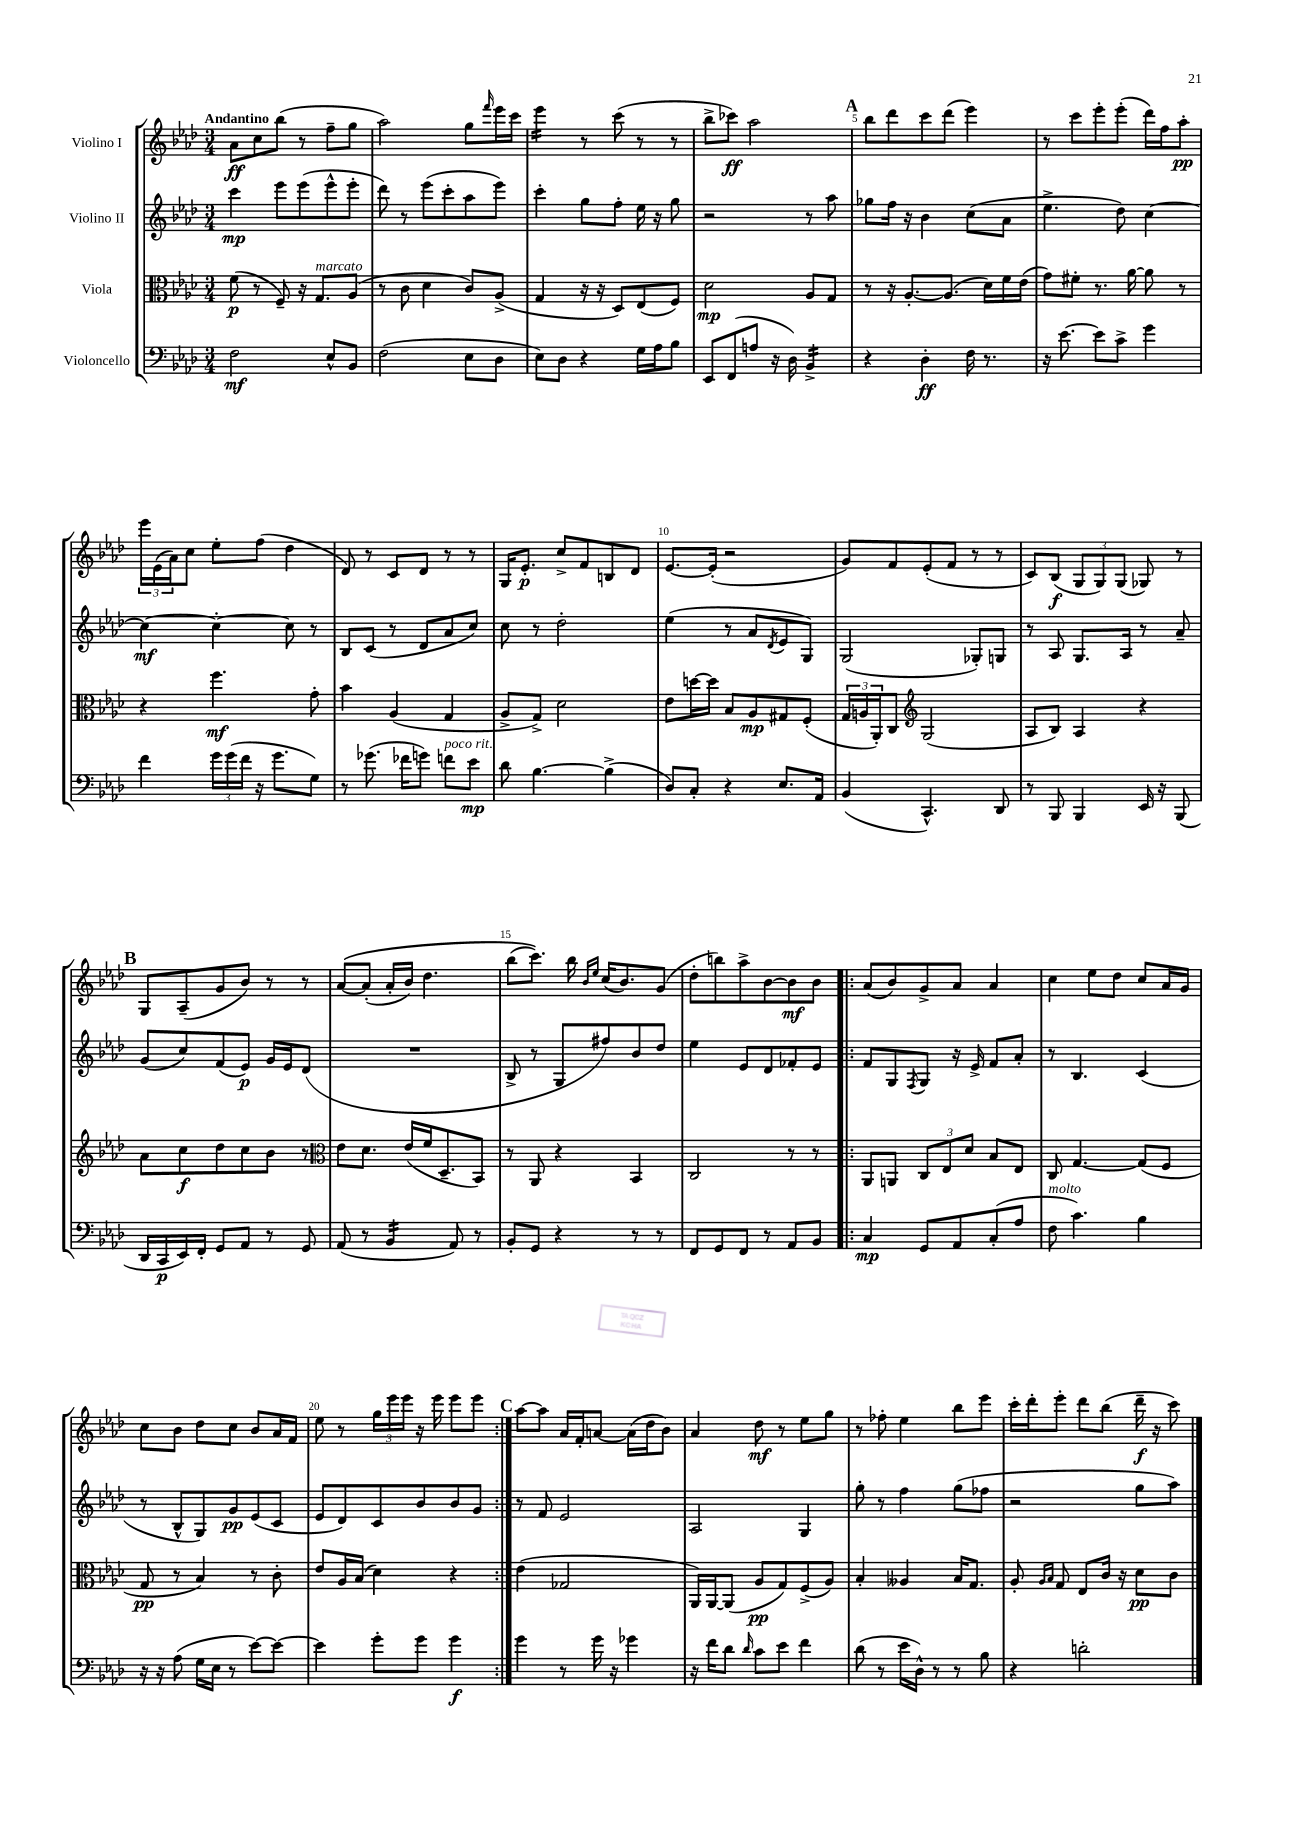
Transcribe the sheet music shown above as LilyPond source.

<<
\new StaffGroup <<
\new Staff = "s0" \with { instrumentName = "Violino I" } {
    \clef treble \key aes \major \numericTimeSignature \time 3/4 \tempo "Andantino"
    aes'8\ff c''8 bes''8( r8 f''8-- g''8 |
    aes''2) g''8 \grace { f'''16 } ees'''16 c'''16 |
    ees'''4:16 r8 c'''8( r8 r8 |
    bes''8-> ces'''8\ff) aes''2 |
    \mark \markup { \bold "A" } bes''8 des'''8 c'''8 des'''8( ees'''4) |
    r8 c'''8 ees'''8-. ees'''8-.( des'''16) f''16 aes''8-.\pp |
    \tuplet 3/2 { ees'''16 ees'16( aes'16) } c''8 ees''8-. f''8( des''4 |
    des'8) r8 c'8 des'8 r8 r8 |
    g16 ees'8.-.\p c''8-> f'8 b8 des'8 |
    ees'8.~ ees'16-.( r2 |
    g'8) f'8 ees'8-.( f'8 r8 r8 |
    c'8) bes8\f( \tuplet 3/2 { g8 g8) g8( } ges8) r8 |
    \mark \markup { \bold "B" } g8 aes8--( g'8 bes'8) r8 r8 |
    aes'8~\( aes'8-.( aes'16-. bes'16) des''4. |
    bes''8( c'''8.)\) bes''16 \grace { bes'16 ees''16 } c''16( bes'8.) g'8( |
    des''8-. b''8) aes''8-> bes'8~ bes'8\mf bes'8 |
    \repeat volta 2 { aes'8( bes'8) g'8-> aes'8 aes'4 |
    c''4 ees''8 des''8 c''8 aes'16 g'16 |
    c''8 bes'8 des''8 c''8 bes'8 aes'16 f'16 |
    ees''8 r8 \tuplet 3/2 { g''16 ees'''16 ees'''16 } r16 ees'''16 ees'''8 ees'''8 | }
    \mark \markup { \bold "C" } aes''8~ aes''8 aes'16 f'16-. a'8~ a'16( des''16 bes'8) |
    aes'4 des''8\mf r8 ees''8 g''8 |
    r8 fes''8-. ees''4 bes''8 ees'''8 |
    c'''16-. des'''16-. ees'''8-. des'''8 bes''8( des'''16--\f r16 c'''8) \bar "|." |
}
\new Staff = "s1" \with { instrumentName = "Violino II" } {
    \clef treble \key aes \major \numericTimeSignature \time 3/4
    c'''4\mp ees'''8 ees'''8( ees'''8-^ ees'''8-. |
    des'''8) r8 ees'''8( c'''8-. aes''8 ees'''8) |
    c'''4-. g''8 f''8-. ees''16 r16 g''8 |
    r2 r8 aes''8 |
    \mark \markup { \bold "A" } ges''8 f''16 r16 bes'4 c''8( aes'8 |
    ees''4.-> des''8) c''4~ |
    c''4~\mf c''4~-. c''8 r8 |
    bes8 c'8( r8 des'8 aes'8 c''8) |
    c''8 r8 des''2-. |
    ees''4( r8 aes'8 \acciaccatura { des'8 } ees'8 g8) |
    g2( ges8-.) g8 |
    r8 aes8 g8. aes16 r8 aes'8-- |
    \mark \markup { \bold "B" } g'8( c''8) f'8( ees'8\p) g'16 ees'16 des'8( |
    R2. |
    bes8-> r8 g8 fis''8) bes'8 des''8 |
    ees''4 ees'8 des'8 fes'8-. ees'8 |
    \repeat volta 2 { f'8 g8 \acciaccatura { f8 } g8 r16 ees'16-> f'8 aes'8-. |
    r8 bes4. c'4( |
    r8 bes8-^ g8) g'8\pp ees'8( c'8 |
    ees'8 des'8) c'8 bes'8 bes'8 g'8 | }
    \mark \markup { \bold "C" } r8 f'8 ees'2 |
    aes2 g4 |
    g''8-. r8 f''4 g''8( fes''8 |
    r2 g''8 aes''8) \bar "|." |
}
\new Staff = "s2" \with { instrumentName = "Viola" } {
    \clef alto \key aes \major \numericTimeSignature \time 3/4
    f'8\p( r8 f8--) r16 g8.^\markup { \italic "marcato" } aes8( |
    r8 c'8 des'4 c'8) aes8->( |
    g4 r16 r16 des8) ees8( f8) |
    des'2\mp aes8 g8 |
    \mark \markup { \bold "A" } r8 r16 aes8.~-. aes8.( des'16) f'16 ees'16( |
    g'8) fis'8-. r8. aes'16~ aes'8 r8 |
    r4 f''4.\mf g'8-. |
    bes'4 aes4( g4 |
    aes8-> g8->) des'2 |
    ees'8 d''16~ d''16 bes8 aes8\mp gis8 f8-.( |
    \tuplet 3/2 { g16 a16 aes,16-.) } c8 \clef treble g2( |
    aes8 bes8) aes4 r4 |
    \mark \markup { \bold "B" } aes'8 c''8\f des''8 c''8 bes'8 r8 |
    \clef alto ees'8 des'8. ees'16( f'16 des8.-- bes,8) |
    r8 aes,8 r4 bes,4 |
    c2 r8 r8 |
    \repeat volta 2 { aes,8 a,8 \tuplet 3/2 { c8 ees8 des'8 } bes8 ees8 |
    c8 g4.~ g8( f8 |
    g8\pp r8 bes4) r8 c'8-. |
    ees'8 aes16 bes16( des'4) r4 | }
    \mark \markup { \bold "C" } ees'4( ges2 |
    aes,16) aes,16~ aes,8( aes8\pp g8) f8->( aes8) |
    bes4-. aeses4 bes16 g8. |
    aes8-. \grace { aes16 bes16 } g8 ees8 c'16 r16 des'8\pp c'8 \bar "|." |
}
\new Staff = "s3" \with { instrumentName = "Violoncello" } {
    \clef bass \key aes \major \numericTimeSignature \time 3/4
    f2\mf ees8-^ bes,8 |
    f2( ees8 des8 |
    ees8) des8 r4 g16 aes16 bes8 |
    ees,8 f,8( a8 r16 des16) bes,4:16-> |
    \mark \markup { \bold "A" } r4 des4-.\ff f16 r8. |
    r16 ees'8.~ ees'8 c'8-> g'4 |
    f'4 \tuplet 3/2 { g'16 g'16( f'16 } r16 g'8. g8) |
    r8 ges'8.( fes'16 g'8) f'8^\markup { \italic "poco rit." } ees'8\mp |
    des'8 bes4.~ bes4->( |
    des8) c8-. r4 ees8. aes,16 |
    bes,4( c,4.-^) des,8 |
    r8 bes,,8 bes,,4 ees,16 r16 bes,,8( |
    \mark \markup { \bold "B" } des,16 c,16\p ees,16) f,16-. g,8 aes,8 r8 g,8 |
    aes,8( r8 bes,4:16 aes,8) r8 |
    bes,8-. g,8 r4 r8 r8 |
    f,8 g,8 f,8 r8 aes,8 bes,8 |
    \repeat volta 2 { c4\mp g,8 aes,8 c8-.( aes8 |
    f8^\markup { \italic "molto" } c'4.) bes4 |
    r16 r16 aes8( g16 ees16 r8 ees'8~) ees'8~ |
    ees'4 g'8-. g'8 g'4\f | }
    \mark \markup { \bold "C" } g'4 r8 g'16 r16 ges'4 |
    r16 f'16 des'8 \grace { des'16 } c'8 ees'8 f'4 |
    des'8( r8 ees'16 des16-^) r8 r8 bes8 |
    r4 d'2-. \bar "|." |
}
>>
>>
\layout { \context { \Score \override BarNumber.break-visibility = ##(#f #t #t) barNumberVisibility = #(every-nth-bar-number-visible 5) } }
